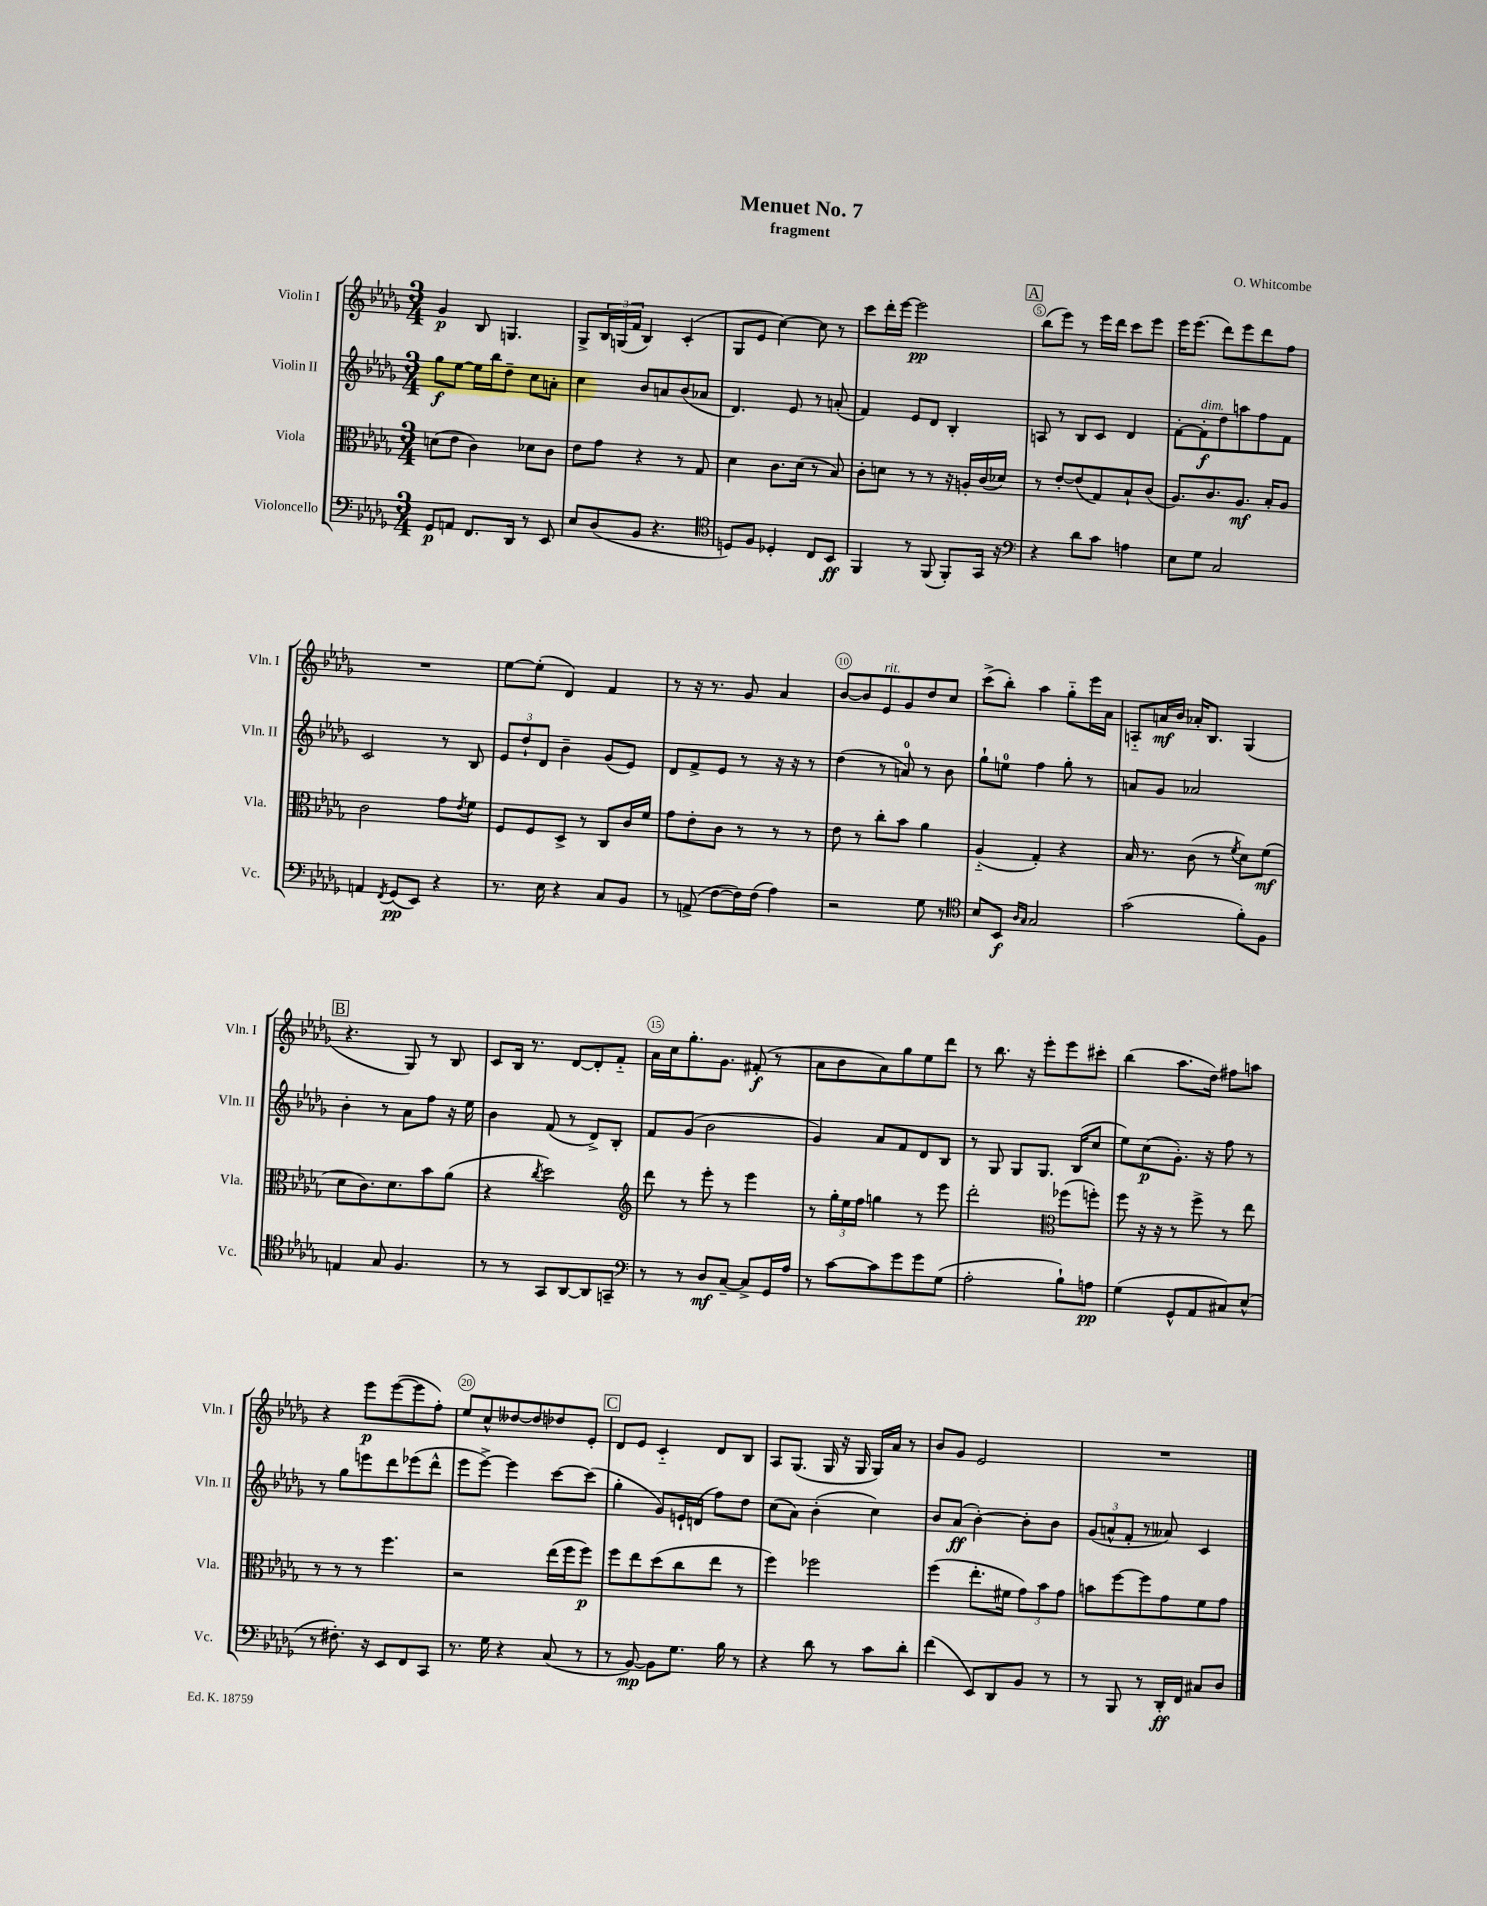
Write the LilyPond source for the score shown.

\header { title = "Menuet No. 7" composer = "O. Whitcombe" subtitle = "fragment" }
<<
\new StaffGroup <<
\new Staff = "s0" \with { instrumentName = "Violin I" shortInstrumentName = "Vln. I" } {
    \clef treble \key des \major \numericTimeSignature \time 3/4
    ges'4\p bes8 g4. |
    ges8-> \tuplet 3/2 { bes16 g16( f'16 } bes4) c'4-.( |
    ges8 ees'8 c''4~) c''8 r8 |
    c'''8 des'''16-. ees'''16~ ees'''2\pp |
    \mark \markup { \box "A" } bes''8( ees'''8) r8 ees'''16 des'''16 c'''8 ees'''8 |
    ees'''16 ees'''8.( des'''8) ees'''8 des'''8 f''8 |
    R2. |
    ees''8~ ees''8-.( des'4) f'4 |
    r8 r16 r8. ges'8 aes'4 |
    bes'8~ bes'8 ees'8^\markup { \italic "rit." } ges'8 des''8 c''8 |
    c'''8->( bes''8-.) aes''4 ges''8-_ ees'''16 aes'16 |
    a8-_ a'16\mf bes'16 aes'16-. bes8. ges4( |
    \mark \markup { \box "B" } r4. ges8) r8 bes8 |
    c'8 bes16 r8. des'8~ des'8-. f'8-_ |
    aes'16 c''16 ges''8.-. ges'8. fis'8-.\f( r8 |
    aes'8 bes'8 aes'8) ges''8 ees''8 des'''8 |
    r8 bes''8. r16 ees'''8-. ees'''8 cis'''8-. |
    bes''4( aes''8. des''16) fis''8 a''8 |
    r4 ees'''8\p ees'''8~( ees'''8 f''8-.) |
    ees''8 c''8-^ deses''8~ deses''8 des''8 ees'8-. |
    \mark \markup { \box "C" } des'8 ees'8 c'4-_ des'8 bes8 |
    aes8 ges8.( ges16 r16 ges16 ges16) aes'16 r8 |
    bes'8 ges'8 ees'2 |
    R2. \bar "|." |
}
\new Staff = "s1" \with { instrumentName = "Violin II" shortInstrumentName = "Vln. II" } {
    \clef treble \key des \major \numericTimeSignature \time 3/4
    ges''8\f ees''8~ ees''16 bes''16 des''8-- c''8 a'8-. |
    c''4 bes'8 a'8 bes'8( aes'8 |
    des'4.) ees'8 r8 a'8-.( |
    f'4) ees'8 des'8 bes4-. |
    \mark \markup { \box "A" } a8 r8 bes8 c'8 des'4 |
    f'8~-. f'8-.\f^\markup { \italic "dim." } des''8 a''8 f''8 f'8 |
    c'2 r8 bes8 |
    \tuplet 3/2 { ees'8 des''8-! des'8 } bes'4-- ges'8( ees'8) |
    des'8 f'8-> ees'8 r8 r16 r16 r8 |
    des''4( r8 a'8-0) r8 bes'8 |
    ges''8-! e''8-0 f''4 ges''8-. r8 |
    a'8 ges'8 aes'2 |
    \mark \markup { \box "B" } bes'4-. r8 aes'8 f''8 r16 ees''16 |
    bes'4 f'8( r8 des'8->) bes8-. |
    f'8 ges'8( bes'2 |
    ges'4) aes'8 f'8 des'8 bes8 |
    r8 ges8 ges8 ges8. bes16( c''8 |
    ees''8) c''8\p( ges'8.-.) r16 f''8 r8 |
    r8 ges''8 e'''8 des'''8 ees'''8( des'''8-^ |
    ees'''8 ees'''8~->) ees'''4 c'''8~ c'''8( |
    \mark \markup { \box "C" } ges''4-. ges'8) e'16-! d'16( f''8) des''8 |
    c''8( aes'8) bes'4-.( c''4) |
    bes'8 aes'8\ff( bes'4~-.) bes'8-. bes'8 |
    \tuplet 3/2 { ges'8( a'8-^ f'8-. } r8 aeses'8) c'4 \bar "|." |
}
\new Staff = "s2" \with { instrumentName = "Viola" shortInstrumentName = "Vla." } {
    \clef alto \key des \major \numericTimeSignature \time 3/4
    d'8( ees'8 c'4) des'8 c'8 |
    ees'8 ges'8 r4 r8 ges8 |
    des'4 c'8. des'16( r8 bes8) |
    c'8-. d'8 r8 r8 r16 a16-. c'16( des'16) |
    \mark \markup { \box "A" } r8 ees'8~-. ees'8( ges8) bes8-! c'8( |
    aes8.) c'8. aes8.\mf bes16-. aes8 |
    c'2 ges'8 \acciaccatura { ees'8 } f'8 |
    f8 f8 des8-> r8 c8 c'16 f'16 |
    ges'8 ees'8-. c'8 r8 r8 r8 |
    ees'8 r8 c''8-. bes'8 aes'4 |
    aes4-_( ges4-.) r4 |
    bes16 r8. c'8( r8 \acciaccatura { f'8 } des'8) f'8\mf( |
    \mark \markup { \box "B" } des'8 c'8.) des'8. bes'8 aes'8( |
    r4 \acciaccatura { c''8 } des''2) |
    \clef treble des'''8 r8 ees'''8-. r8 ees'''4 |
    r8 \tuplet 3/2 { ges''16-. ees''16 f''16 } g''4 r8 ees'''8 |
    des'''2-. \clef alto fes''8( f''8-.) |
    f''8 r16 r16 r8 f''8-> r8 ees''8 |
    r8 r8 r8 f''4. |
    r2 ees''16( f''16 f''8\p) |
    \mark \markup { \box "C" } f''8 ees''8 des''8( c''8 ees''8 r8 |
    f''4) fes''2 |
    f''4( ees''8.-. fis'16 \tuplet 3/2 { ges'8) bes'8 ges'8 } |
    b'8 f''8~ f''8 ges'8 f'8 ges'8 \bar "|." |
}
\new Staff = "s3" \with { instrumentName = "Violoncello" shortInstrumentName = "Vc." } {
    \clef bass \key des \major \numericTimeSignature \time 3/4
    ges,8\p a,8 f,8. des,16 r8 ees,8 |
    ees8 des8( bes,8 r4. |
    \clef tenor d8) f8 des4-. c8 bes,8\ff |
    f,4 r8 f,8( f,8-.) ges,16 r16 |
    \mark \markup { \box "A" } \clef bass r4 des'8 c'8 a4 |
    ees8 ges8 c2 |
    a,4 \acciaccatura { f,8 } ges,8\pp( ees,8) r4 |
    r8. ees16 r4 c8 bes,8 |
    r8 a,8->( f8~ f16) f16( aes4) |
    r2 ges8 r8 |
    \clef tenor bes8 bes,8\f \grace { aes16 ges16 } ges2 |
    ges'2( f'8-.) f8 |
    \mark \markup { \box "B" } e4 ges8 f4. |
    r8 r8 ges,8 aes,8~ aes,8 g,8-- |
    \clef bass r8 r8 des8\mf c8~-- c8-> ges,16 aes16 |
    r8 c'8~ c'8 ges'8 ges'8 ges8( |
    aes2-. bes8-!) a8\pp |
    ges4( ges,8-^ aes,8 cis8) ees8-^( |
    r8 fis8.-.) r16 ees,8 f,8 c,8 |
    r8. ges16 r4 c8( r8 |
    \mark \markup { \box "C" } r8 bes,8~\mp) bes,8 ges8. bes16 r8 |
    r4 des'8 r8 c'8 des'8-. |
    f'4( ees,8) des,8 bes,8 r8 |
    r8 bes,,8 r8 des,16-.\ff f,16 cis8 des8 \bar "|." |
}
>>
>>
\layout { \context { \Score \override BarNumber.break-visibility = ##(#f #t #t) barNumberVisibility = #(every-nth-bar-number-visible 5) \override BarNumber.stencil = #(make-stencil-circler 0.1 0.3 ly:text-interface::print) } }
